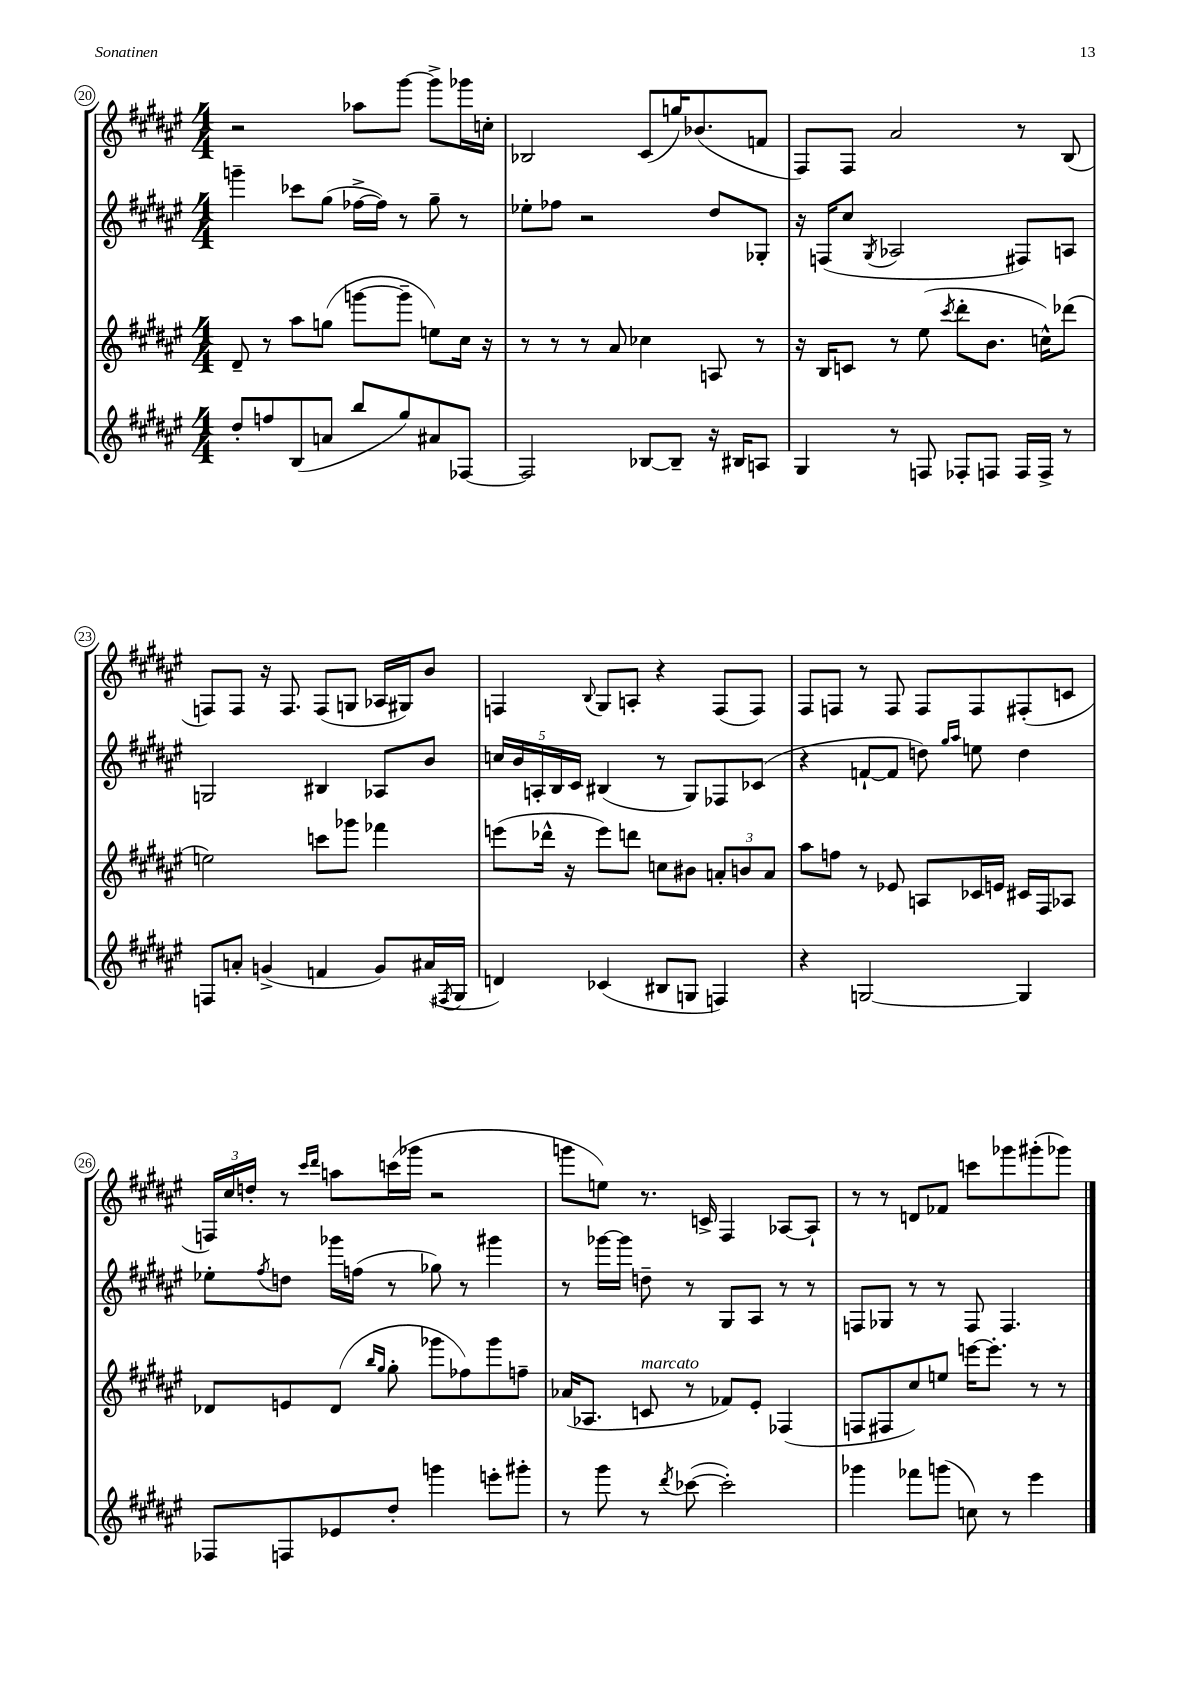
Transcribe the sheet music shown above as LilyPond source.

<<
\new StaffGroup <<
\new Staff = "s0" {
    \clef treble \key fis \major \numericTimeSignature \time 4/4
    r2 aes''8 gis'''8~ gis'''8-> ges'''16 c''16-. |
    bes2 cis'8( g''16) bes'8.( f'8 |
    fis8) fis8 ais'2 r8 b8( |
    f8) f8 r16 f8. f8( g8 aes16 gis16) b'8 |
    f4 \appoggiatura { b8 } gis8 a8-. r4 f8( f8) |
    fis8 f8 r8 f8 f8 f8 fis8-.( c'8 |
    \tuplet 3/2 { f16) cis''16 d''16-. } r8 \grace { cis'''16 dis'''16 } a''8 c'''16( ges'''16 r2 |
    g'''8 e''8) r8. c'16-> fis4 aes8~ aes8-! |
    r8 r8 d'8 fes'8 c'''8 ges'''8 gis'''8-.( ges'''8) \bar "|." |
}
\new Staff = "s1" {
    \clef treble \key fis \major \numericTimeSignature \time 4/4
    g'''4-- ces'''8 gis''8( fes''16~-> fes''16) r8 gis''8-- r8 |
    ees''8-. fes''8 r2 dis''8 ges8-. |
    r16 f16( cis''8 \acciaccatura { gis8 } aes2 fis8) a8 |
    g2 bis4 aes8 b'8 |
    \tuplet 5/4 { c''16 b'16 a16-. b16 cis'16 } bis4( r8 gis8) fes8 ces'8( |
    r4 f'8~-! f'8 d''8) \grace { gis''16 ais''16 } e''8 d''4 |
    ees''8-. \acciaccatura { fis''8 } d''8 ges'''16 f''16( r8 ges''8) r8 gis'''4 |
    r8 ges'''16~ ges'''16 d''8-- r8 gis8 ais8 r8 r8 |
    f8 ges8 r8 r8 f8 f4. \bar "|." |
}
\new Staff = "s2" {
    \clef treble \key fis \major \numericTimeSignature \time 4/4
    dis'8-- r8 ais''8 g''8( g'''8~ g'''8-- e''8) cis''16 r16 |
    r8 r8 r8 ais'8 ces''4 a8 r8 |
    r16 b16 c'8 r8 eis''8( \acciaccatura { cis'''8 } dis'''8-. b'8. c''16-^) des'''8( |
    e''2) c'''8 ges'''8 fes'''4 |
    e'''8( des'''16-^ r16 e'''8) d'''8 c''8 bis'8 \tuplet 3/2 { a'8-. b'8 a'8 } |
    ais''8 f''8 r8 ees'8 a8 ces'16 e'16 cis'16 fis16 aes8 |
    des'8 e'8 des'8( \grace { b''16 gis''16 } gis''8-. ges'''8 fes''8) ges'''8 f''8-- |
    aes'16( aes8. c'8^\markup { \italic "marcato" } r8 fes'8) eis'8-. fes4( |
    f8 fis8 cis''8) e''8 e'''16~ e'''8.-. r8 r8 \bar "|." |
}
\new Staff = "s3" {
    \clef treble \key fis \major \numericTimeSignature \time 4/4
    dis''8-. f''8 b8( a'8 b''8 gis''8) ais'8 fes8~ |
    fes2 bes8~ bes8-- r16 bis16 a8 |
    gis4 r8 f8 fes8-. f8 f16 f16-> r8 |
    f8 a'8-. g'4->( f'4 g'8) ais'16( \acciaccatura { fis8 } gis16 |
    d'4) ces'4( bis8 g8 f4) |
    r4 g2~ g4 |
    fes8 f8 ees'8 dis''8-. g'''4 e'''8-. gis'''8-. |
    r8 gis'''8 r8 \acciaccatura { dis'''8 } ces'''8~( ces'''2-.) |
    ges'''4 fes'''8 g'''8( c''8) r8 eis'''4 \bar "|." |
}
>>
>>
\layout { \context { \Score currentBarNumber = #20 \override BarNumber.stencil = #(make-stencil-circler 0.1 0.3 ly:text-interface::print) } }
